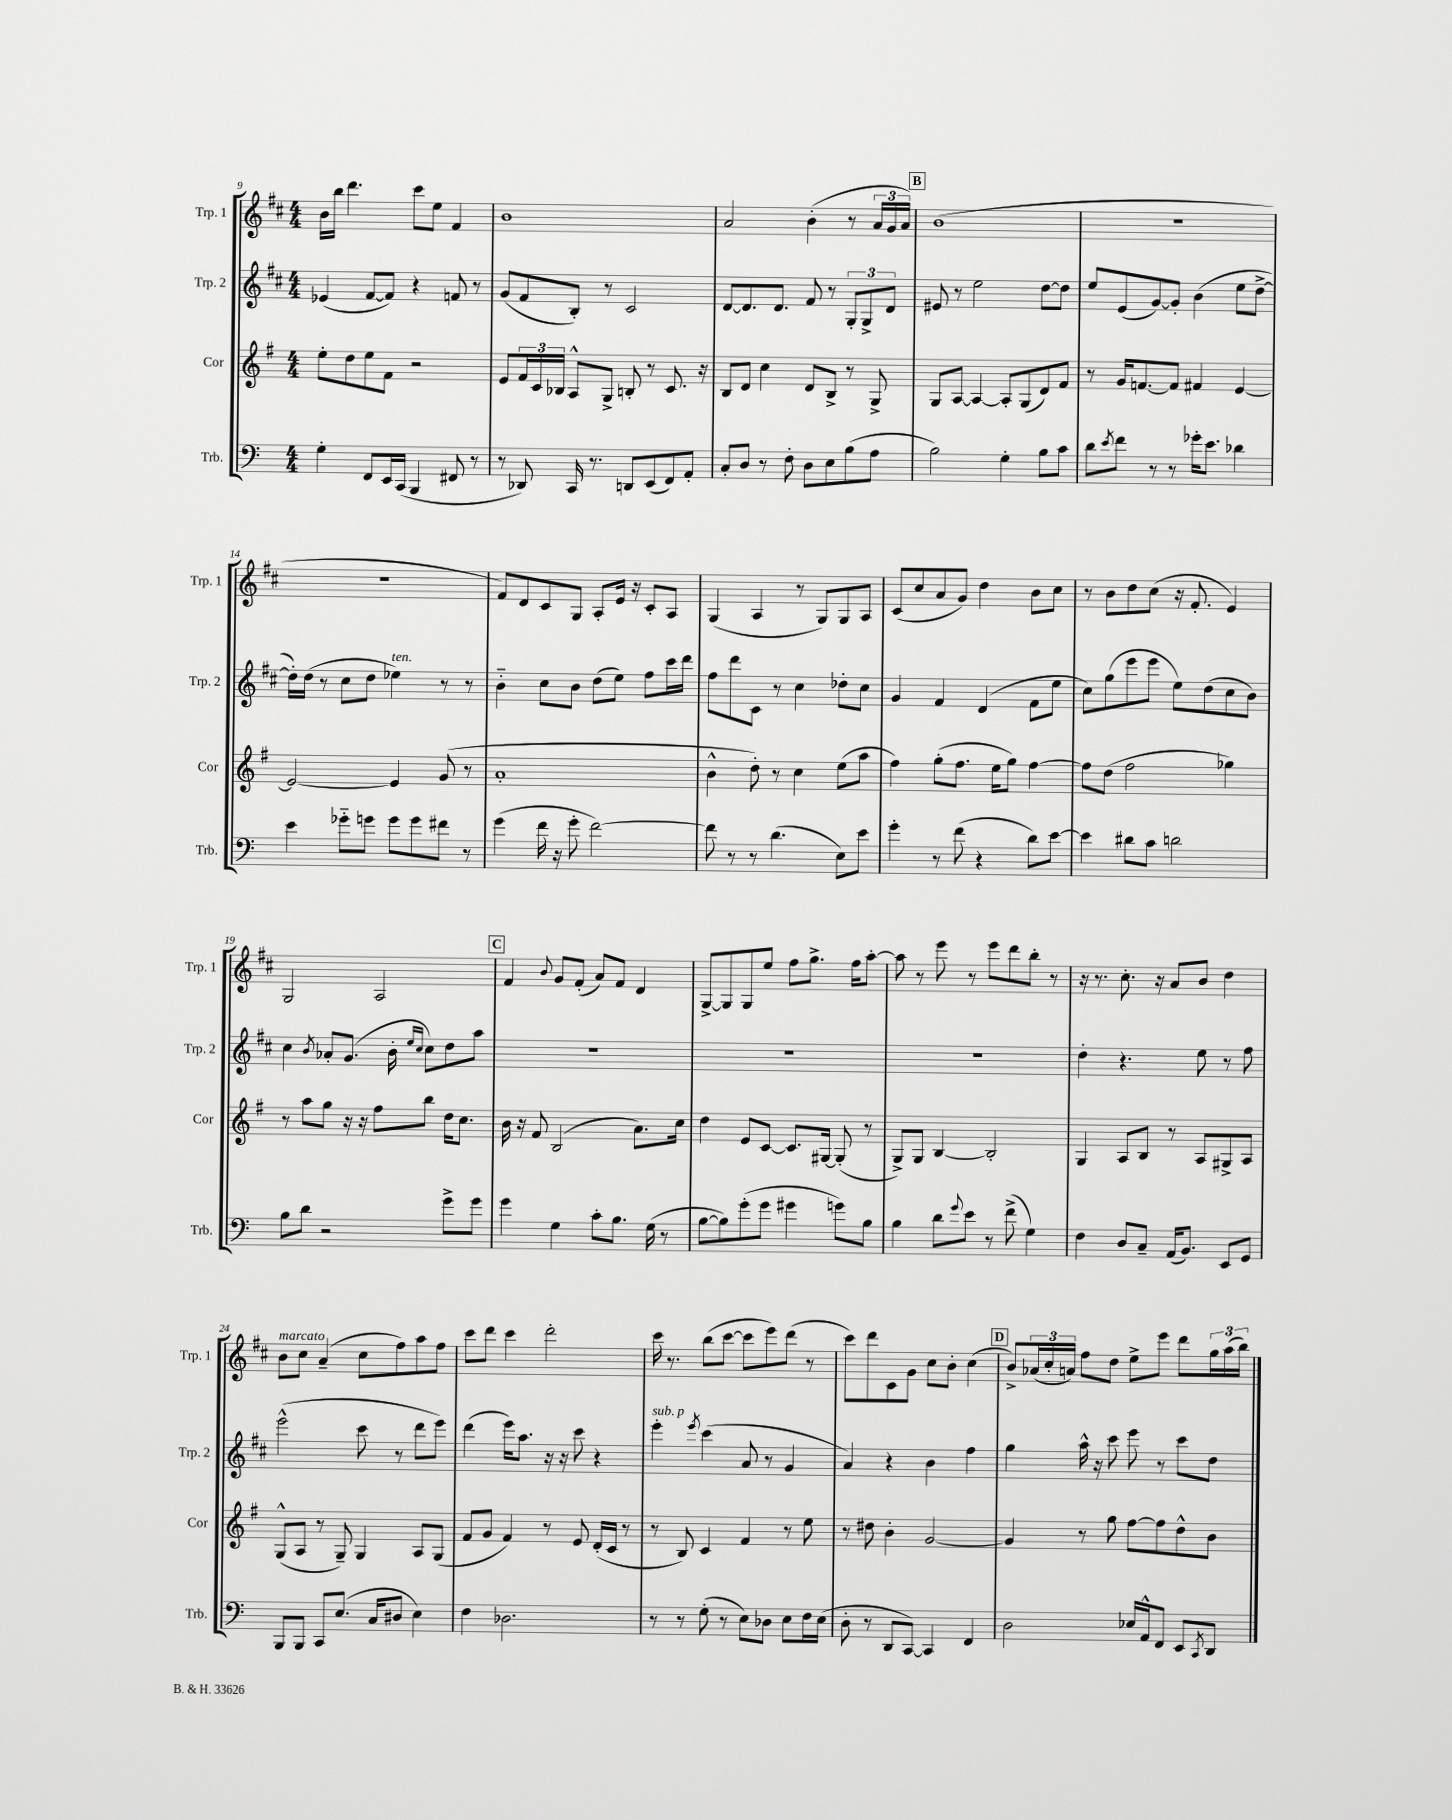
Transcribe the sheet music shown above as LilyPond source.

<<
\new StaffGroup <<
\new Staff = "s0" \with { instrumentName = "Trp. 1" shortInstrumentName = "Trp. 1" } {
    \clef treble \key d \major \numericTimeSignature \time 4/4
    b'16 b''16 d'''4. cis'''8 e''8 fis'4 |
    b'1 |
    a'2 b'4-.( r8 \tuplet 3/2 { a'16 g'16 a'16) } |
    \mark \markup { \box "B" } b'1( |
    r1 |
    r1 |
    fis'8) d'8 cis'8 g8 a8-. e'16 r16 cis'8-. a8 |
    g4( a4 r8 g8) g8 a8 |
    cis'8( cis''8 a'8 g'8) d''4 b'8 cis''8 |
    r8 b'8 d''8 cis''8( r16 fis'8.-. e'4) |
    g2 a2 |
    \mark \markup { \box "C" } fis'4 \appoggiatura { b'8 } g'8 fis'8-.( a'8) fis'8 d'4 |
    g8~-> g8 g8 e''8 fis''8 g''8.-> fis''16 a''8~-. |
    a''8 r8 e'''8 r8 e'''8 d'''8 b''8-. r8 |
    r16 r8. cis''8.-. r16 a'8 b'8 d''4 |
    b'8^\markup { \italic "marcato" } cis''8 a'4--( cis''8 fis''8) a''8 fis''8 |
    cis'''8 d'''8 cis'''4 d'''2-. |
    cis'''16 r8. b''8( cis'''8~ cis'''8 e'''8) d'''8( r8 |
    cis'''8) d'''8 cis'8 g'8 cis''8 b'8-. cis''4( |
    \mark \markup { \box "D" } b'8->) \tuplet 3/2 { aes'16( cis''16-. a'16) } fis''8 d''8 e''8-> e'''8 d'''8 \tuplet 3/2 { g''16 a''16( b''16) } \bar "|." |
}
\new Staff = "s1" \with { instrumentName = "Trp. 2" shortInstrumentName = "Trp. 2" } {
    \clef treble \key d \major \numericTimeSignature \time 4/4
    ees'4( fis'8~ fis'8) r4 f'8 r8 |
    g'8( fis'8 b8-.) r8 cis'2 |
    d'8~ d'8. d'8. fis'8 r8 \tuplet 3/2 { g8-. g8-> d'8 } |
    \mark \markup { \box "B" } eis'8 r8 e''2 d''8~ d''8 |
    e''8 e'8( g'8~) g'8-. b'4( e''8 d''8~-> |
    d''16-.) d''16( r8 cis''8 d''8 ees''4^\markup { \italic "ten." }) r8 r8 |
    b'4-_ cis''8 b'8 d''8( e''8) fis''8 cis'''16 d'''16 |
    fis''8 d'''8 cis'8 r8 cis''4 des''8-. cis''8 |
    g'4 fis'4 d'4( fis'8 e''8 |
    cis''8) g''8( e'''8 e'''8 e''8) d''8( cis''8 b'8) |
    cis''4 \acciaccatura { b'8 } aes'8-. g'8.( b'16-. \grace { e''16 cis''16 } cis''8) d''8 a''8 |
    \mark \markup { \box "C" } R1 |
    R1 |
    R1 |
    d''4-. r4. e''8 r8 fis''8 |
    e'''2-^( cis'''8 r8 d'''8 e'''8) |
    d'''4( e'''16) a''8. r16 r16 cis'''8 r4 |
    e'''4-.^\markup { \italic "sub. p" } \acciaccatura { e'''8 } cis'''4( a'8 r8 g'4 |
    a'4) r4 b'4 fis''4 |
    \mark \markup { \box "D" } g''4 a''16-^ r16 cis'''8 e'''8 r8 cis'''8 d''8 \bar "|." |
}
\new Staff = "s2" \with { instrumentName = "Cor" shortInstrumentName = "Cor" } {
    \clef treble \key g \major \numericTimeSignature \time 4/4
    e''8-. d''8 e''8 fis'8 r2 |
    e'8 \tuplet 3/2 { fis'16 c'16 bes16 } a8-^ g8-> b8-. r8 c'8. r16 |
    b8 d'8 c''4 d'8 b8-> r8 g8-> |
    \mark \markup { \box "B" } g8 a8~ a4~ a8-. g8( d'8) fis'8 |
    r8 g'16 f'8.~ f'8 fis'4 e'4~ |
    e'2~ e'4 g'8( r8 |
    a'1-. |
    b'4-^ d''8-.) r8 c''4 e''8( a''8 |
    fis''4) g''8-.( fis''8. e''16 g''8) fis''4~ |
    fis''8 d''8( fis''2 ges''4) |
    r8 a''8 g''8 r16 r16 fis''8 b''8 d''16 c''8. |
    \mark \markup { \box "C" } b'16 r16 fis'8 b2( a'8.) c''16 |
    d''4 e'8 c'8~ c'8. gis16~ gis8-.( r8 |
    g8->) g8 b4~ b2-. |
    g4 a8 b8 r8 a8 gis8-> a8 |
    g8-^( a8 r8 g8--) g4 a8 g8( |
    fis'8 g'8 fis'4) r8 e'8 d'16-.( c'16 r8 |
    r8 b8) c'4 fis'4 r8 e''8 |
    r8 dis''8 b'4-. g'2~ |
    \mark \markup { \box "D" } g'4 r8 g''8 fis''8~ fis''8 d''8-^ b'8 \bar "|." |
}
\new Staff = "s3" \with { instrumentName = "Trb." shortInstrumentName = "Trb." } {
    \clef bass \key c \major \numericTimeSignature \time 4/4
    g4-. f,8 e,16 c,16( b,,4 fis,8 r8 |
    r8 des,8) c,16 r8. d,8 e,8( f,8) a,8-. |
    c8-. d8 r8 f8-. d8 e8 b8( a8 |
    \mark \markup { \box "B" } b2) g4-. b8 c'8 |
    d'8 \acciaccatura { e'8 } f'8 r8 r8 ges'16-. e'8. des'4 |
    e'4 ges'8-_ g'8 g'8 g'8 fis'8 r8 |
    g'4( f'16 r16 g'8-. f'2~) |
    f'8 r8 r8 d'4.( e8) e'8 |
    g'4-. r8 f'8( r4 d'8) e'8~ |
    e'4 dis'8 c'8 d'2 |
    b8 d'8 r2 g'8-> g'8 |
    \mark \markup { \box "C" } g'4 g4 c'8-. b8. g16( r8 |
    b8~ b8) g'8-.( g'8 gis'4 g'8) b8 |
    b4 d'8 \appoggiatura { g'8 } e'8 r8 f'8->( g4) |
    f4 d8 c8-- a,16( b,8.) e,8 g,8 |
    b,,8 b,,8 c,8 e8.( c16 dis8 e4) |
    f4 des2. |
    r8 r8 g8-.( r8 e8) des8 e8 f16 e16( |
    d8-. r8 d,8 c,8~) c,4 f,4 |
    \mark \markup { \box "D" } d2 ees16 a,16-^ f,8 e,8 \acciaccatura { c,8 } d,8 \bar "|." |
}
>>
>>
\layout { \context { \Score currentBarNumber = #9 } }
